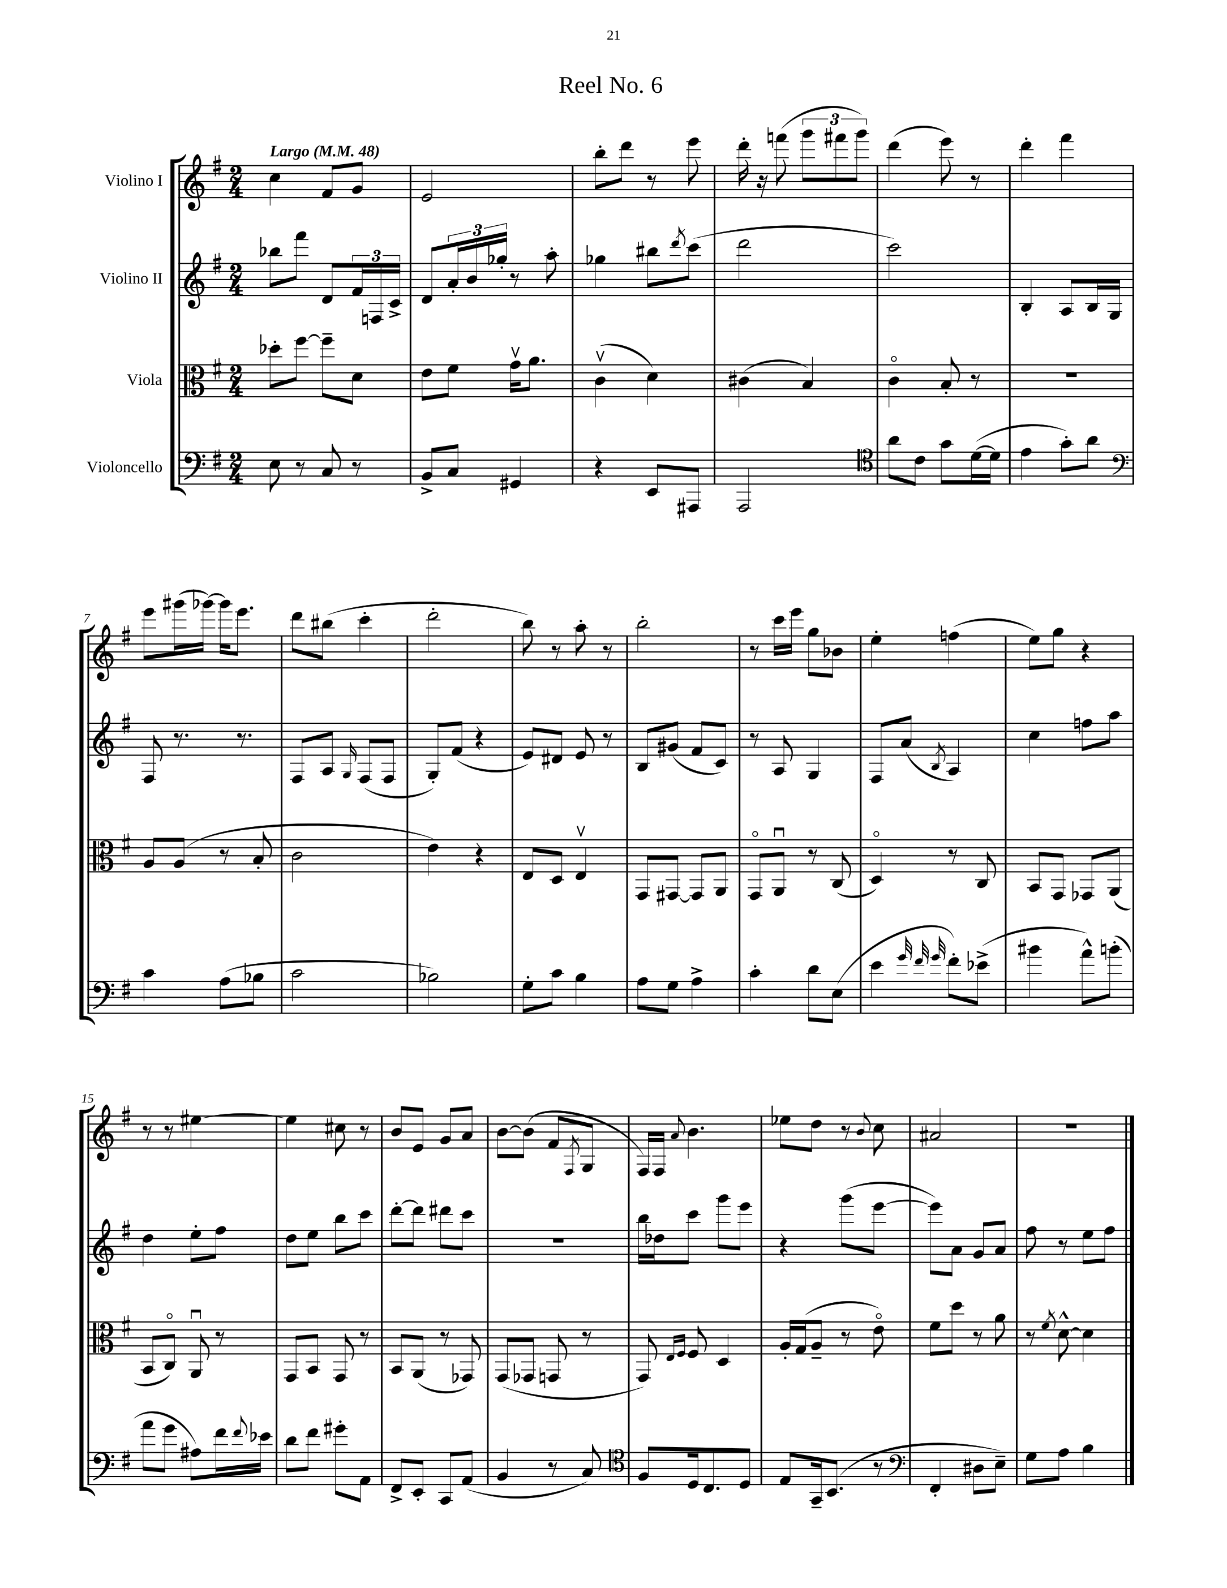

**kern	**kern	**kern	**kern
*staff4	*staff3	*staff2	*staff1
*clefF4	*clefC3	*clefG2	*clefG2
*k[f#]	*k[f#]	*k[f#]	*k[f#]
*M2/4	*M2/4	*M2/4	*M2/4
*MM48	*MM48	*MM48	*MM48
8E	8dd-'	8bb-	4cc
8r	[8ff#	8fff#	.
8C	8ff#~]	8d	8f#
8r	8d	24f#	8g
.	.	24F	.
.	.	24c^	.
=	=	=	=
8BB^	8e	8d	2e
8C	8f#	24a'	.
.	.	24b	.
.	.	24gg-'	.
4GG#	16gv	8r	.
.	8.a	.	.
.	.	8aa'	.
=	=	=	=
4r	(4cv	4gg-	8bb'
.	.	.	8ddd
8EE	4d)	8bb#	8r
.	.	8qddd	.
8AAA#	.	(8ccc	8eee
=	=	=	=
2AAA	(4c#	2ddd	16ddd'
.	.	.	16r
.	.	.	(8fff
.	4B)	.	12ggg
.	.	.	12fff#
.	.	.	12ggg)
=	=	=	=
*clefC4	*	*	*
8a	4co	2ccc)	(4ddd
8c	.	.	.
8g	8B'	.	8eee)
([16d	8r	.	8r
16d]	.	.	.
=	=	=	=
4e	2r	4B'	4ddd'
8g')	.	8A	4fff#
8a	.	16B	.
.	.	16G	.
=	=	=	=
*clefF4	*	*	*
4c	8A	8F#	8eee
.	(8A	8.r	(16ggg#
.	.	.	[16ggg-)
(8A	8r	.	16ggg-]
.	.	8.r	8.eee
8B-	8B'	.	.
=	=	=	=
2c	2c	8F#	8ddd
.	.	8A	(8bb#
.	.	16qqG	.
.	.	(8F#	4ccc'
.	.	8F#	.
=	=	=	=
2B-)	4e)	8G')	2ddd'
.	.	(8f#	.
.	4r	4r	.
=	=	=	=
8G'	8E	8e)	8bb)
8c	8D	8d#	8r
4B	4Ev	8e	8aa'
.	.	8r	8r
=	=	=	=
8A	8GG	8B	2bb'
8G	[8GG#	(8g#	.
4A^	8GG#]	8f#	.
.	8AA	8c)	.
=	=	=	=
4c'	8GGo	8r	8r
.	8AAu	8A	16ccc
.	.	.	16eee
8d	8r	4G	8gg
(8E	(8C	.	8b-
=	=	=	=
4e	4Do)	8F#	4ee'
.	.	(8a	.
32qqg	.	.	.
32qqf#	.	.	.
32qqg	.	8qB	.
8f#')	8r	4A)	(4ff
(8e-^	8C	.	.
=	=	=	=
4b#	8BB	4cc	8ee)
.	8GG	.	8gg
8a^^)	8GG-	8ff	4r
(8b'	(8AA	8aa	.
=	=	=	=
8a	8BB	4dd	8r
8g	8Co)	.	8r
8A#)	8AAu	8ee'	[4ee#
16f#	8r	8ff#	.
8qqf#	.	.	.
16e-	.	.	.
=	=	=	=
8d	8GG	8dd	4ee#]
8f#	8BB	8ee	.
8g#'	8GG	8bb	8cc#
8AA	8r	8ccc	8r
=	=	=	=
8FF#^	8BB	[8ddd'	8b
8EE'	(8AA	8ddd]	8e
8CC	8r	8ddd#	8g
(8AA	8GG-)	8ccc	8a
=	=	=	=
4BB	(8GG	2r	[8b
.	8GG-	.	(8b]
8r	8GG	.	8f#
.	.	.	8qF#
8C)	8r	.	8G
=	=	=	=
*clefC4	*	*	*
8F#	8GG)	16bb	16F#)
.	.	16dd-	16F#
.	16qqE	.	.
.	16qqF#	.	8qqa
16D	8F#	8ccc	4.b
8.C	.	.	.
.	4D	8ggg	.
8D	.	8eee	.
=	=	=	=
8E	16A'	4r	8ee-
.	(16G	.	.
16GG~	8A~	.	8dd
(8.BB	.	.	.
.	8r	(8ggg	8r
.	.	.	8qqb
8r	8eo)	[8eee	8cc
=	=	=	=
*clefF4	*	*	*
4FF#'	8f#	8eee])	2a#
.	8dd	8a	.
8D#	8r	8g	.
8E~)	8a	8a	.
=	=	=	=
8G	8r	8ff#	2r
.	8qf#	.	.
8A	[8d^^	8r	.
4B	4d]	8ee	.
.	.	8ff#	.
==	==	==	==
*-	*-	*-	*-
